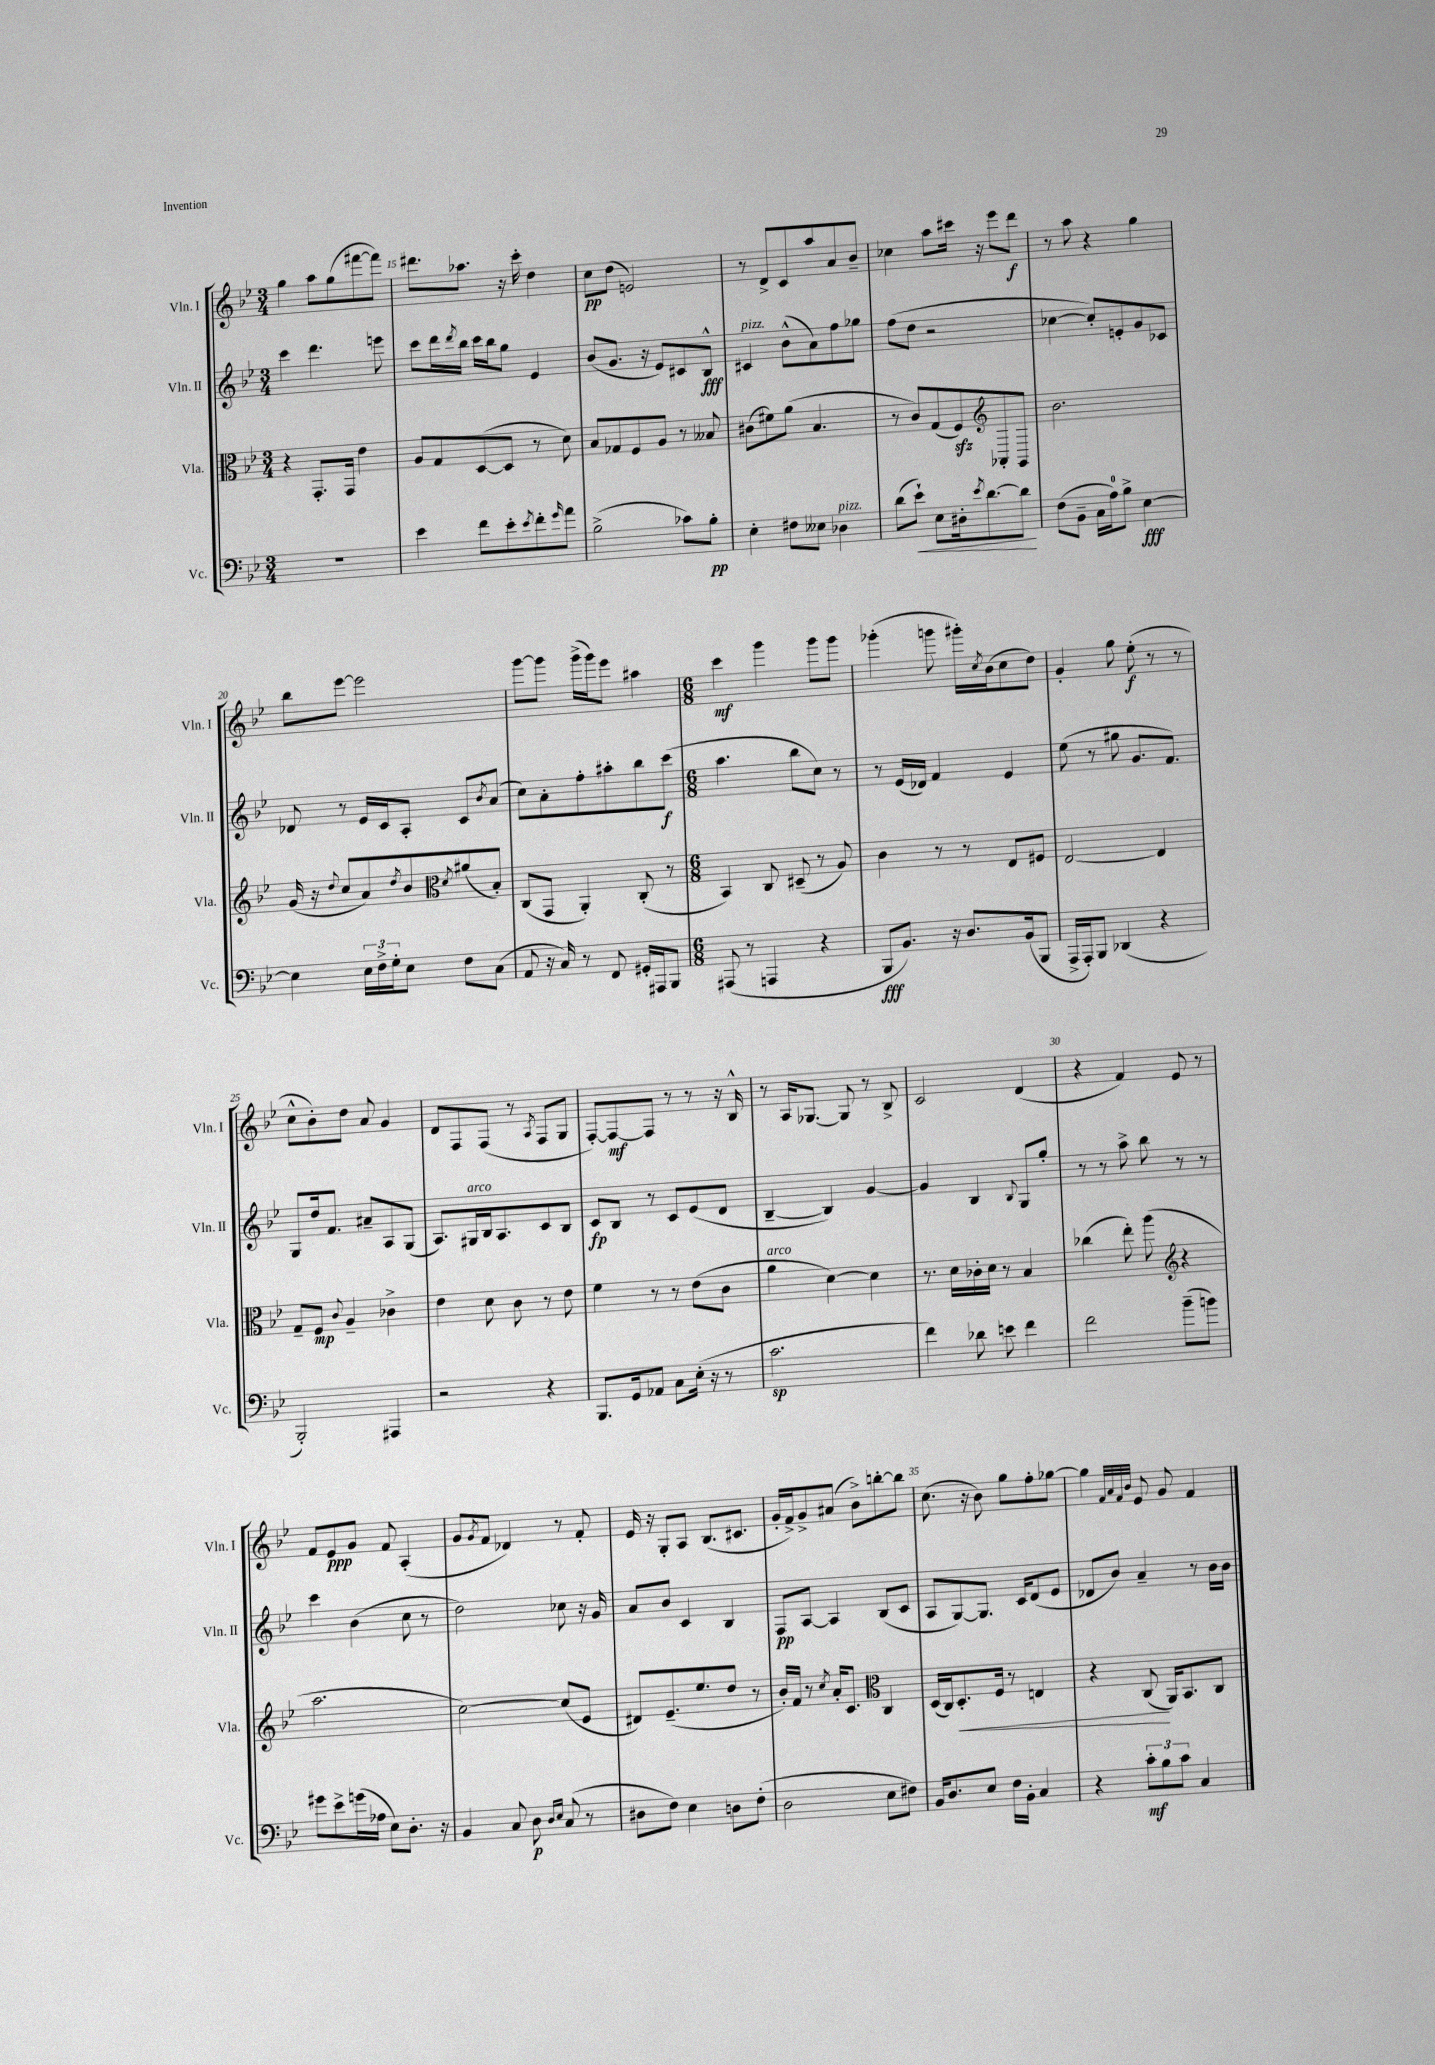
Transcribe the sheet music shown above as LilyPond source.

<<
\new StaffGroup <<
\new Staff = "s0" \with { instrumentName = "Vln. I" shortInstrumentName = "Vln. I" } {
    \clef treble \key bes \major \numericTimeSignature \time 3/4
    g''4 a''8 g''8( fis'''8~ fis'''8) |
    dis'''8. aes''8. r16 c'''16-. d''4 |
    c''8\pp d''8( e'2) |
    r8 d'8-> c'8 a''8 a'8 bes'8-- |
    ces''4 a''8 cis'''16 r16 ees'''8 d'''8\f |
    r8 a''8 r4 g''4 |
    bes''8 ees'''8~ ees'''2 |
    g'''8~ g'''8 g'''16->( g'''16) ees'''8 ais''4 |
    \numericTimeSignature \time 6/8 c'''4\mf g'''4 g'''8 g'''8 |
    ges'''4-.( g'''8 gis'''16-.) \acciaccatura { c''8 } bes'16( c''8 d''8) |
    g'4-. g''8 ees''8-.\f( r8 r8 |
    c''8-^ bes'8-.) d''8 a'8 g'4 |
    d'8 f8 f8( r8 \acciaccatura { a8 } f8 g8 |
    f8~-.) f8~\mf f8 r8 r8 r16 bes16-^ |
    r8 a16 ges8.~ ges8 r8 bes8-> |
    c'2 d'4( |
    r4 f'4) ees'8 r8 |
    f'8 ees'8\ppp g'8 f'8 a4-.( |
    g'8 \acciaccatura { g'8 } f'8 des'4) r8 f'8-. |
    ees'16 r16 g8-. a8 bes8.( cis'8. |
    g'16-. f'16->) g'8-> ais'8( bes'8->) b''8~-. b''8 |
    c''8.( r16 bes'8) g''8 f''8-. ges''8~ |
    ges''4 \grace { f'32 a'32 f'32 bes'32 } ees'8 g'8 f'4 \bar "|." |
}
\new Staff = "s1" \with { instrumentName = "Vln. II" shortInstrumentName = "Vln. II" } {
    \clef treble \key bes \major \numericTimeSignature \time 3/4
    c'''4 d'''4. e'''8 |
    c'''8 d'''16 \acciaccatura { d'''8 } bes''16 c'''16 bes''16 g''8 ees'4 |
    bes'8( g'8. r16 ees'8) cis'8 bes8-^\fff |
    cis'4^\markup { \italic "pizz." } bes'8-^( a'8) f''8 ges''8 |
    f''8( d''8 r2 |
    ces''4~ ces''8-.) e'8-. g'8 ces'8 |
    des'8 r8 ees'16 c'16 a8-. c'8 \acciaccatura { bes'8 } a'8( |
    c''8) a'8-. f''8-. ais''8-. bes''8 c'''8\f( |
    \numericTimeSignature \time 6/8 a''4. bes''8 c''8) r8 |
    r8 ees'16( des'16) f'4 ees'4 |
    ees''8( r8 gis''8 g'8. f'8.) |
    g8 d''16 f'8. ais'8-- a8 g8( |
    a8.) gis16^\markup { \italic "arco" } bes16 a8. c'8 bes8 |
    c'8\fp bes8 r8 c'8 ees'8( d'8 |
    bes4~-- bes4) g'4~ |
    g'4 bes4 \appoggiatura { bes8 } g8 g''8-. |
    r8 r8 a''8-> bes''8 r8 r8 |
    c'''4 bes'4( c''8 r8 |
    d''2) ces''8 r16 g'16 |
    a'8 bes'8 c'4 bes4 |
    f8\pp a8~ a4 bes8( c'8 |
    a8 g8~) g8. c'16 d'8( ees'8 |
    des'8 bes'8) a'4-- r8 bes'16 bes'16 \bar "|." |
}
\new Staff = "s2" \with { instrumentName = "Vla." shortInstrumentName = "Vla." } {
    \clef alto \key bes \major \numericTimeSignature \time 3/4
    r4 g,8.-. g,16 ees'4 |
    a8 g8 d8~( d8 r8 d'8) |
    bes8 ges8 f8 a8 r8 beses8 |
    cis'8( fis'8) a'8( bes4. |
    r8 c'8) g8( f8\sfz) aes,8-. g,8 |
    \clef treble bes'2. |
    g'16( r16 \appoggiatura { d''8 } c''8 a'8) \acciaccatura { d''8 } bes'8 \acciaccatura { c''8 } ais'8( bes8-.) |
    \clef alto c8( g,8 a,4-.) c8-.( r8 |
    \numericTimeSignature \time 6/8 bes,4) c8 dis8--( r8 a8) |
    c'4 r8 r8 ees8 fis8 |
    ees2~ ees4 |
    g8-- f8\mp \appoggiatura { c'8 } a4-- ces'4-> |
    ees'4 d'8 c'8 r8 ees'8 |
    f'4 r8 r8 ees'8( c'8 |
    a'4^\markup { \italic "arco" } d'4~) d'4 |
    r8. d'16 ces'16-. d'16 r8 bes4 |
    ces''4( ees''8-.) a''8( r4 |
    \clef treble a''2. |
    c''2~) c''8( ees'8 |
    dis'8) ees'8.--( ees''8. d''8 r8 |
    bes'16-.) f'16 r8 \acciaccatura { c''8 } a'16-. c'8. \clef alto c4 |
    d16( c16) d8.-.\< f16 r8 e4 |
    r4 c8\!( a,16) bes,8. c8 \bar "|." |
}
\new Staff = "s3" \with { instrumentName = "Vc." shortInstrumentName = "Vc." } {
    \clef bass \key bes \major \numericTimeSignature \time 3/4
    R2. |
    ees'4 f'8 ees'8-. \acciaccatura { ees'8 } f'8-. \grace { g'16 } a'8 |
    bes2->( ces'8) bes8-.\pp |
    ees4-. fis8 eeses8 des4^\markup { \italic "pizz." } |
    d'8( ees'8-!\<) ees8 dis16-. \acciaccatura { ees'8 } d'8.~ d'8\! |
    f8( bes,8-- c16 a16-0) bes8-> ees4~\fff |
    ees4 \tuplet 3/2 { ees16 f16-> g16-. } ees8 f8 c8( |
    a,8 r16 c16) r8 f,8 gis,16-. ais,,16 bes,,8 |
    \numericTimeSignature \time 6/8 ais,,8( r8 a,,4 r4 |
    bes,,8\fff bes,8.) r16 d8. bes,16( bes,,8 |
    a,,16-> a,,16-.) bes,,8 des,4( r4 |
    bes,,2-.) ais,,4 |
    r2 r4 |
    bes,,8. g,16 aes,8 c8 ees16-.( r16 r8 |
    c'2.\sp |
    f'4) des'8 e'8 f'4 |
    f'2 bes'8--( b'8) |
    gis'8 ees'8-> g'16( aes16 ees8) d8.-. r16 |
    bes,4 c8 d8\p \grace { d16 ees16 } c8( r8 |
    dis8 f8) ees4 d8 f8-.( |
    d2 ees8 fis8) |
    bes,16 d8. ees8 f16 bes,16-. c4 |
    r4 \tuplet 3/2 { c'8-.\mf bes8 c'8 } c4 \bar "|." |
}
>>
>>
\layout { \context { \Score currentBarNumber = #14 \override BarNumber.break-visibility = ##(#f #t #t) barNumberVisibility = #(every-nth-bar-number-visible 5) } }
